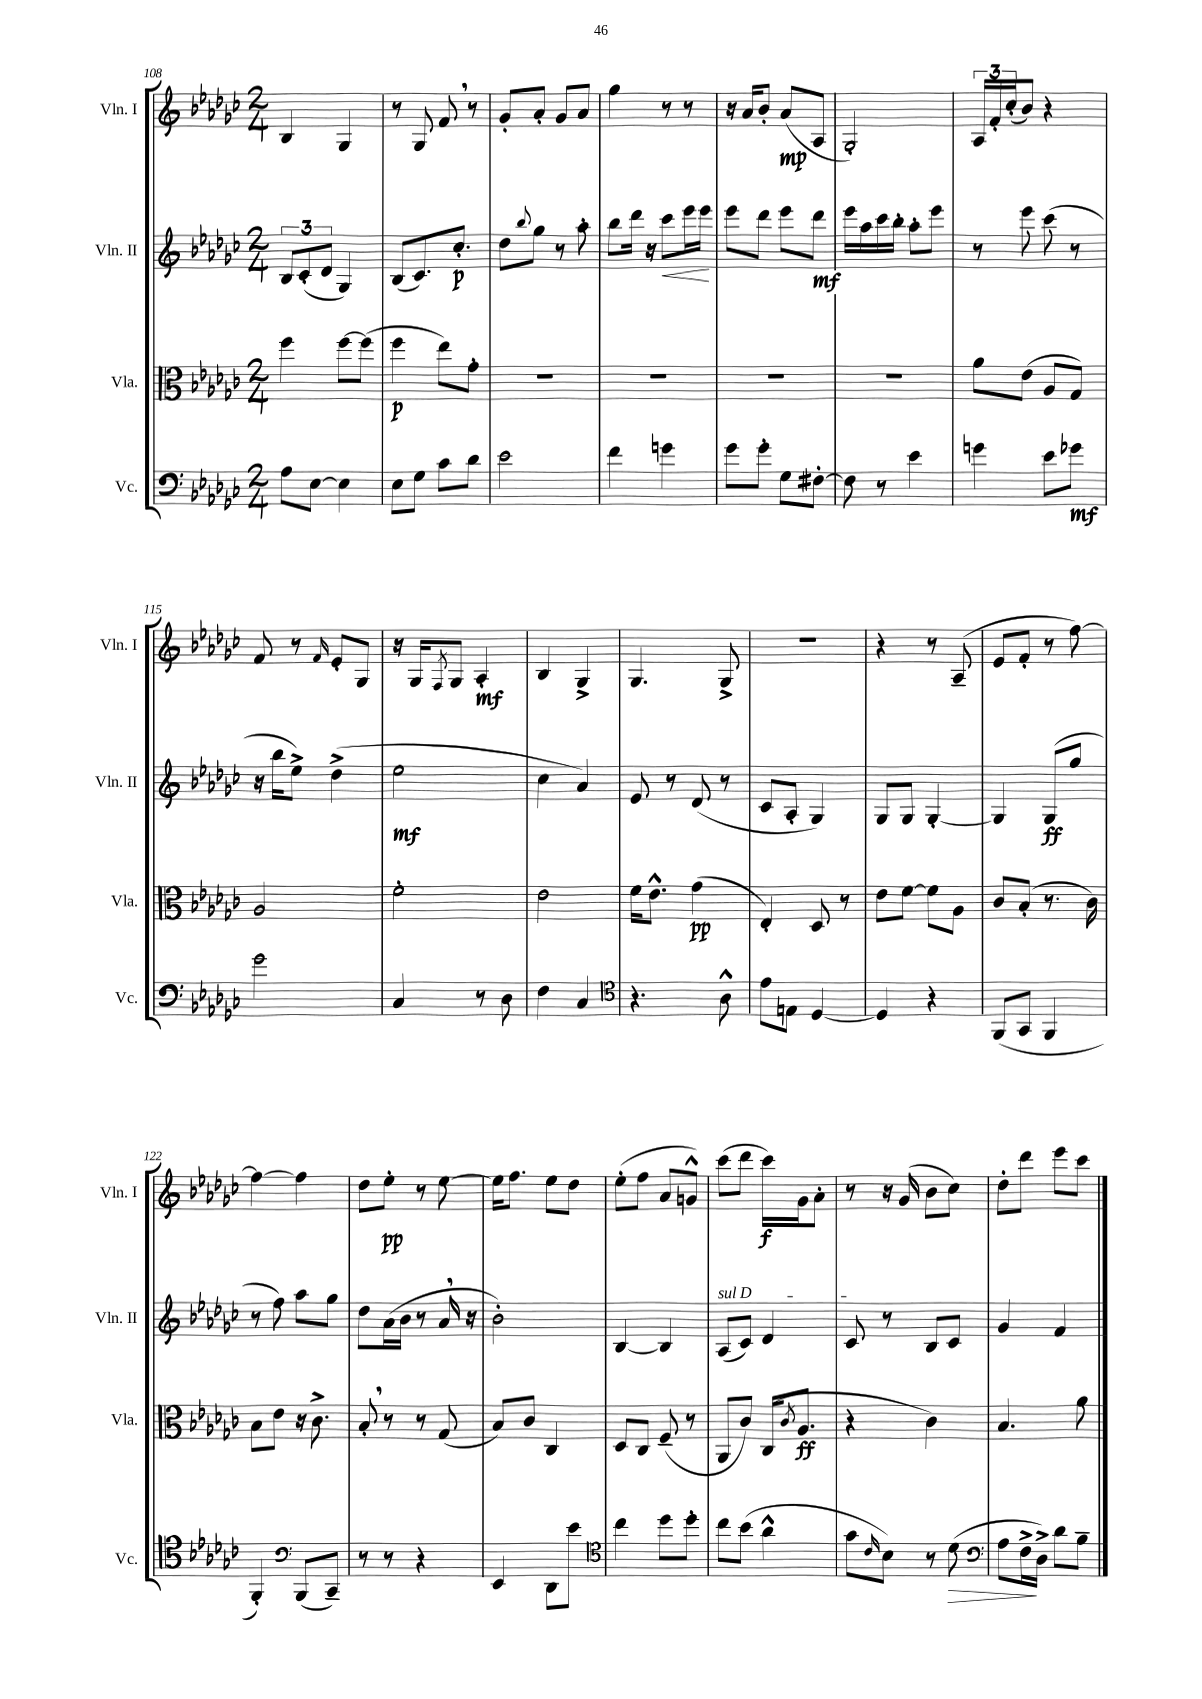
<<
\new StaffGroup <<
\new Staff = "s0" \with { instrumentName = "Vln. I" shortInstrumentName = "Vln. I" } {
    \clef treble \key ges \major \numericTimeSignature \time 2/4
    bes4 ges4 |
    r8 ges8 f'8 \breathe r8 |
    ges'8-. aes'8-. ges'8 aes'8 |
    ges''4 r8 r8 |
    r16 aes'16 bes'8-. aes'8\mp( aes8 |
    ges2-.) |
    \tuplet 3/2 { aes16 f'16-. ces''16-.( } bes'8) r4 |
    f'8 r8 \grace { f'16 } ees'8-. ges8 |
    r16 ges16 \acciaccatura { f8 } ges8 aes4-.\mf |
    bes4 ges4-> |
    ges4. ges8-> |
    r2 |
    r4 r8 aes8--( |
    ees'8 f'8-. r8 f''8~) |
    f''4~ f''4 |
    des''8 ees''8-.\pp r8 ees''8~ |
    ees''16 f''8. ees''8 des''8 |
    ees''8-.( f''8 aes'8 g'8-^) |
    ces'''8( des'''8 ces'''16\f) ges'16 aes'8-. |
    r8 r16 ges'16( bes'8 ces''8) |
    des''8-. des'''8 ees'''8 ces'''8 \bar "|." |
}
\new Staff = "s1" \with { instrumentName = "Vln. II" shortInstrumentName = "Vln. II" } {
    \clef treble \key ges \major \numericTimeSignature \time 2/4
    \tuplet 3/2 { bes8 ces'8-.( des'8 } ges4) |
    bes8( ces'8.) ces''8.-.\p |
    des''8 \appoggiatura { bes''8 } ges''8 r8 aes''8-. |
    bes''8 des'''16 r16 ces'''8\< ees'''16 ees'''16\! |
    ees'''8 des'''8 ees'''8 des'''8\mf |
    ees'''16 aes''16 ces'''16 bes''16-. aes''8-. ees'''8 |
    r8 ees'''8 ces'''8( r8 |
    r16 bes''16 ees''8->) des''4->( |
    ees''2\mf |
    ces''4 aes'4) |
    ees'8 r8 des'8( r8 |
    ces'8 aes8-. ges4) |
    ges8 ges8 ges4~-. |
    ges4 ges8\ff( ges''8 |
    r8 f''8) aes''8 ges''8 |
    des''8 aes'16( bes'16 r8 aes'16 \breathe r16 |
    bes'2-.) |
    bes4~ bes4 |
    \once \override TextSpanner.bound-details.left.text = \markup { \italic "sul D" } aes8\startTextSpan( ces'8) des'4 |
    ces'8\stopTextSpan r8 bes8 ces'8 |
    ges'4 f'4 \bar "|." |
}
\new Staff = "s2" \with { instrumentName = "Vla." shortInstrumentName = "Vla." } {
    \clef alto \key ges \major \numericTimeSignature \time 2/4
    f''4 f''8~ f''8( |
    f''4\p ees''8) ges'8-. |
    R2 |
    R2 |
    R2 |
    R2 |
    aes'8 ees'8( aes8 ges8) |
    aes2 |
    f'2-. |
    ees'2 |
    f'16 ees'8.-^ ges'4\pp( |
    ees4-.) des8 r8 |
    ees'8 f'8~ f'8 aes8 |
    ces'8 bes8-.( r8. ces'16) |
    bes8 ees'8 r16 ces'8.-> |
    bes8-. \breathe r8 r8 ges8( |
    bes8) ces'8 ces4 |
    des8 ces8 f8--( r8 |
    aes,8 ces'8) ces16( \acciaccatura { ces'8 } aes8.\ff |
    r4 ces'4) |
    bes4. aes'8 \bar "|." |
}
\new Staff = "s3" \with { instrumentName = "Vc." shortInstrumentName = "Vc." } {
    \clef bass \key ges \major \numericTimeSignature \time 2/4
    aes8 ees8~ ees4 |
    ees8 ges8 ces'8 des'8 |
    ees'2 |
    f'4 g'4 |
    ges'8 ges'8-. ges8 fis8~-. |
    fis8 r8 ees'4 |
    g'4 ees'8 ges'8\mf |
    ges'2 |
    ces4 r8 des8 |
    f4 ces4 |
    \clef tenor r4. aes8-^ |
    ees'8 e8 des4~ |
    des4 r4 |
    f,8( ges,8 f,4 |
    f,4-.) \clef bass bes,,8( ces,8--) |
    r8 r8 r4 |
    ees,4 des,8 ees'8 |
    \clef tenor ces''4 des''8 des''8-. |
    ces''8 bes'8( aes'4-^ |
    ges'8 \grace { ces'16 } bes8) r8 des'8\>( |
    \clef bass aes8 f16->\! des16->) des'8 bes8-- \bar "|." |
}
>>
>>
\layout { \context { \Score currentBarNumber = #108 } }
